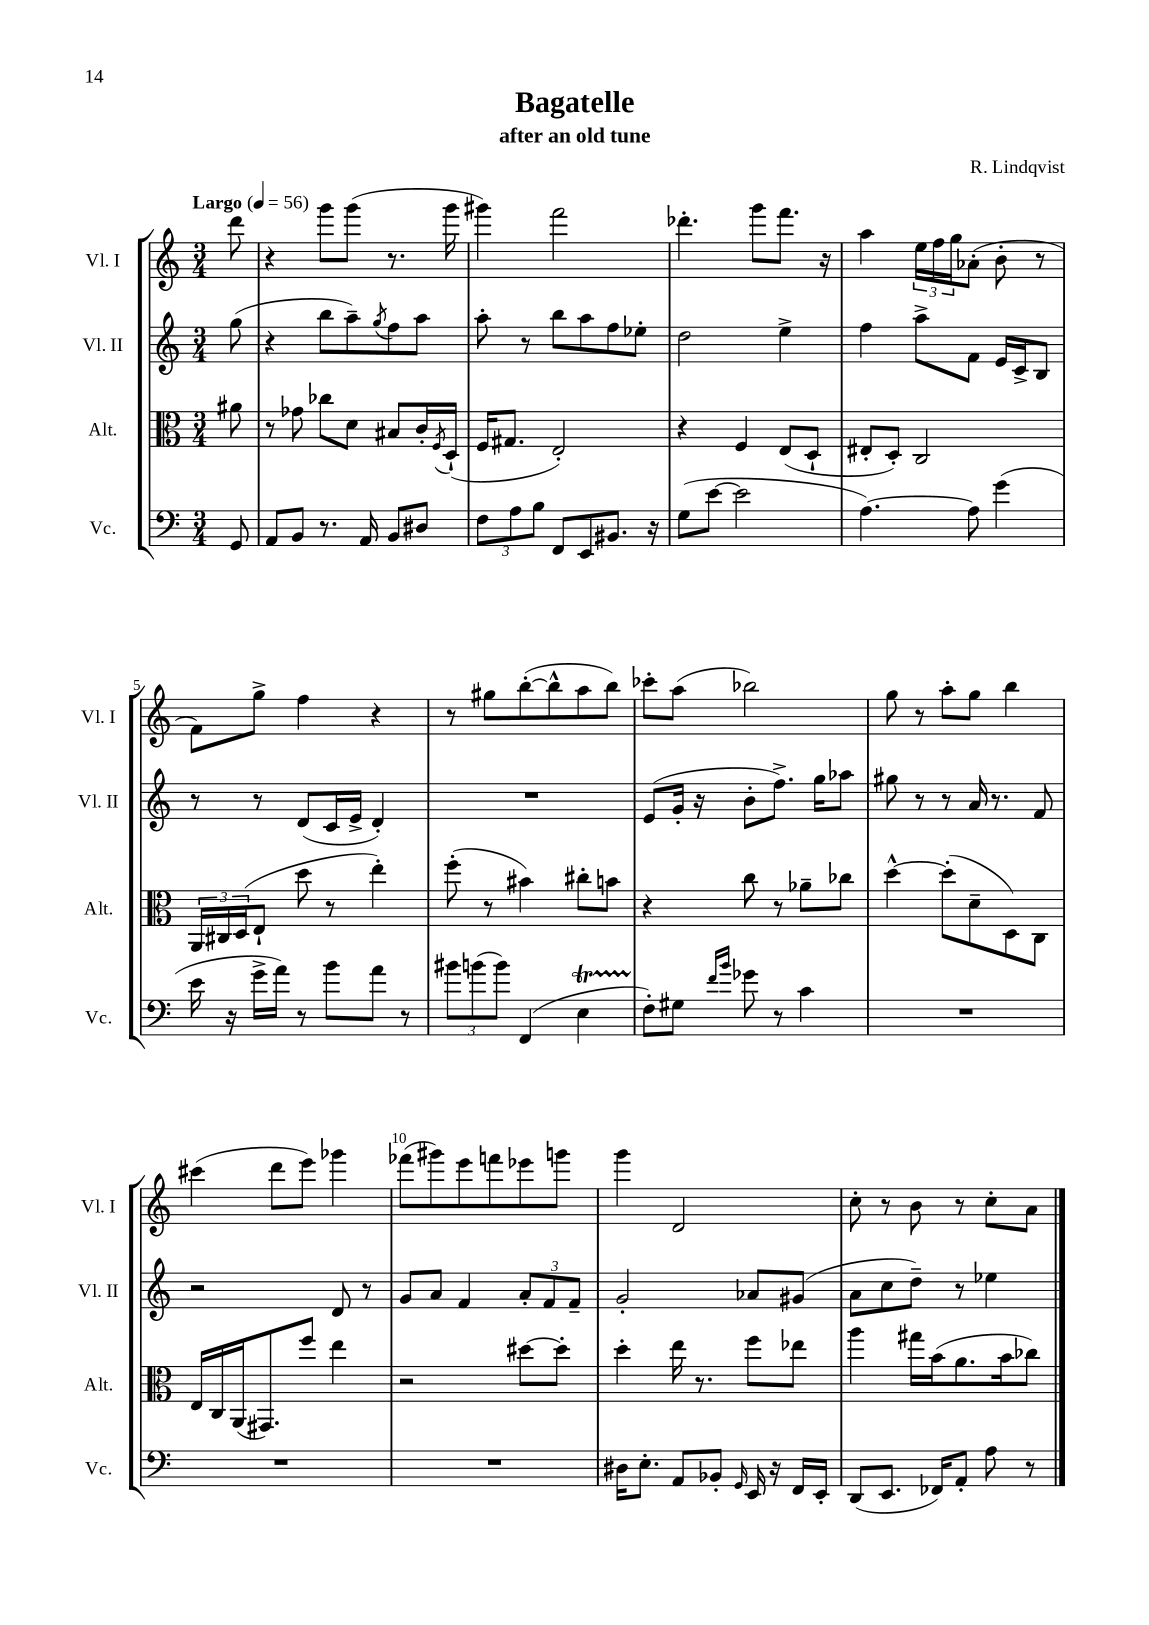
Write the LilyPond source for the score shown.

\header { title = "Bagatelle" composer = "R. Lindqvist" subtitle = "after an old tune" }
<<
\new StaffGroup <<
\new Staff = "s0" \with { instrumentName = "Vl. I" shortInstrumentName = "Vl. I" } {
    \clef treble \key c \major \numericTimeSignature \time 3/4 \partial 8 \tempo "Largo" 4 = 56
    d'''8 |
    r4 g'''8 g'''8( r8. g'''16 |
    gis'''4) f'''2 |
    des'''4.-. g'''8 f'''8. r16 |
    a''4 \tuplet 3/2 { e''16 f''16 g''16 } aes'8-.( b'8-. r8 |
    f'8) g''8-> f''4 r4 |
    r8 gis''8 b''8~-.( b''8-^ a''8 b''8) |
    ces'''8-. a''8( bes''2) |
    g''8 r8 a''8-. g''8 b''4 |
    cis'''4( d'''8 e'''8) ges'''4 |
    fes'''8( gis'''8) e'''8 f'''8 ees'''8 g'''8 |
    g'''4 d'2 |
    c''8-. r8 b'8 r8 c''8-. a'8 \bar "|." |
}
\new Staff = "s1" \with { instrumentName = "Vl. II" shortInstrumentName = "Vl. II" } {
    \clef treble \key c \major \numericTimeSignature \time 3/4 \partial 8
    g''8( |
    r4 b''8 a''8--) \acciaccatura { g''8 } f''8 a''8 |
    a''8-. r8 b''8 a''8 f''8 ees''8-. |
    d''2 e''4-> |
    f''4 a''8-> f'8 e'16 c'16-> b8 |
    r8 r8 d'8( c'16 e'16-> d'4-.) |
    R2. |
    e'8( g'16-. r16 b'8-. f''8.->) g''16 aes''8 |
    gis''8 r8 r8 a'16 r8. f'8 |
    r2 d'8 r8 |
    g'8 a'8 f'4 \tuplet 3/2 { a'8-. f'8 f'8-- } |
    g'2-. aes'8 gis'8( |
    a'8 c''8 d''8--) r8 ees''4 \bar "|." |
}
\new Staff = "s2" \with { instrumentName = "Alt." shortInstrumentName = "Alt." } {
    \clef alto \key c \major \numericTimeSignature \time 3/4 \partial 8
    ais'8 |
    r8 ges'8 ces''8 d'8 bis8 c'16-. \acciaccatura { f8 } d16-!( |
    f16 gis8. e2-.) |
    r4 f4 e8( d8-! |
    eis8-. d8-.) c2 |
    \tuplet 3/2 { a,16 cis16 d16( } e8-! d''8 r8 e''4-.) |
    f''8-.( r8 bis'4) cis''8-. b'8 |
    r4 c''8 r8 aes'8-- ces''8 |
    d''4~-^ d''8-.( d'8-- d8) c8 |
    e16 c16 a,16( gis,8.) f''8 e''4 |
    r2 dis''8~ dis''8-. |
    d''4-. e''16 r8. f''8 ees''8 |
    a''4 gis''16 b'16( a'8. b'16 ces''8) \bar "|." |
}
\new Staff = "s3" \with { instrumentName = "Vc." shortInstrumentName = "Vc." } {
    \clef bass \key c \major \numericTimeSignature \time 3/4 \partial 8
    g,8 |
    a,8 b,8 r8. a,16 b,8 dis8 |
    \tuplet 3/2 { f8 a8 b8 } f,8 e,8 bis,8. r16 |
    g8( e'8~ e'2 |
    a4.~) a8 g'4( |
    e'16 r16 g'16-> a'16) r8 b'8 a'8 r8 |
    \tuplet 3/2 { bis'8 b'8( b'8) } f,4( e4\startTrillSpan |
    f8-.\stopTrillSpan) gis8 \grace { f'16 b'16 } ges'8 r8 c'4 |
    R2. |
    R2. |
    R2. |
    dis16 e8.-. a,8 bes,8-. \grace { g,16 } e,16 r16 f,16 e,16-. |
    d,8( e,8. fes,16) a,8-. a8 r8 \bar "|." |
}
>>
>>
\layout { \context { \Score \override BarNumber.break-visibility = ##(#f #t #t) barNumberVisibility = #(every-nth-bar-number-visible 5) } }
